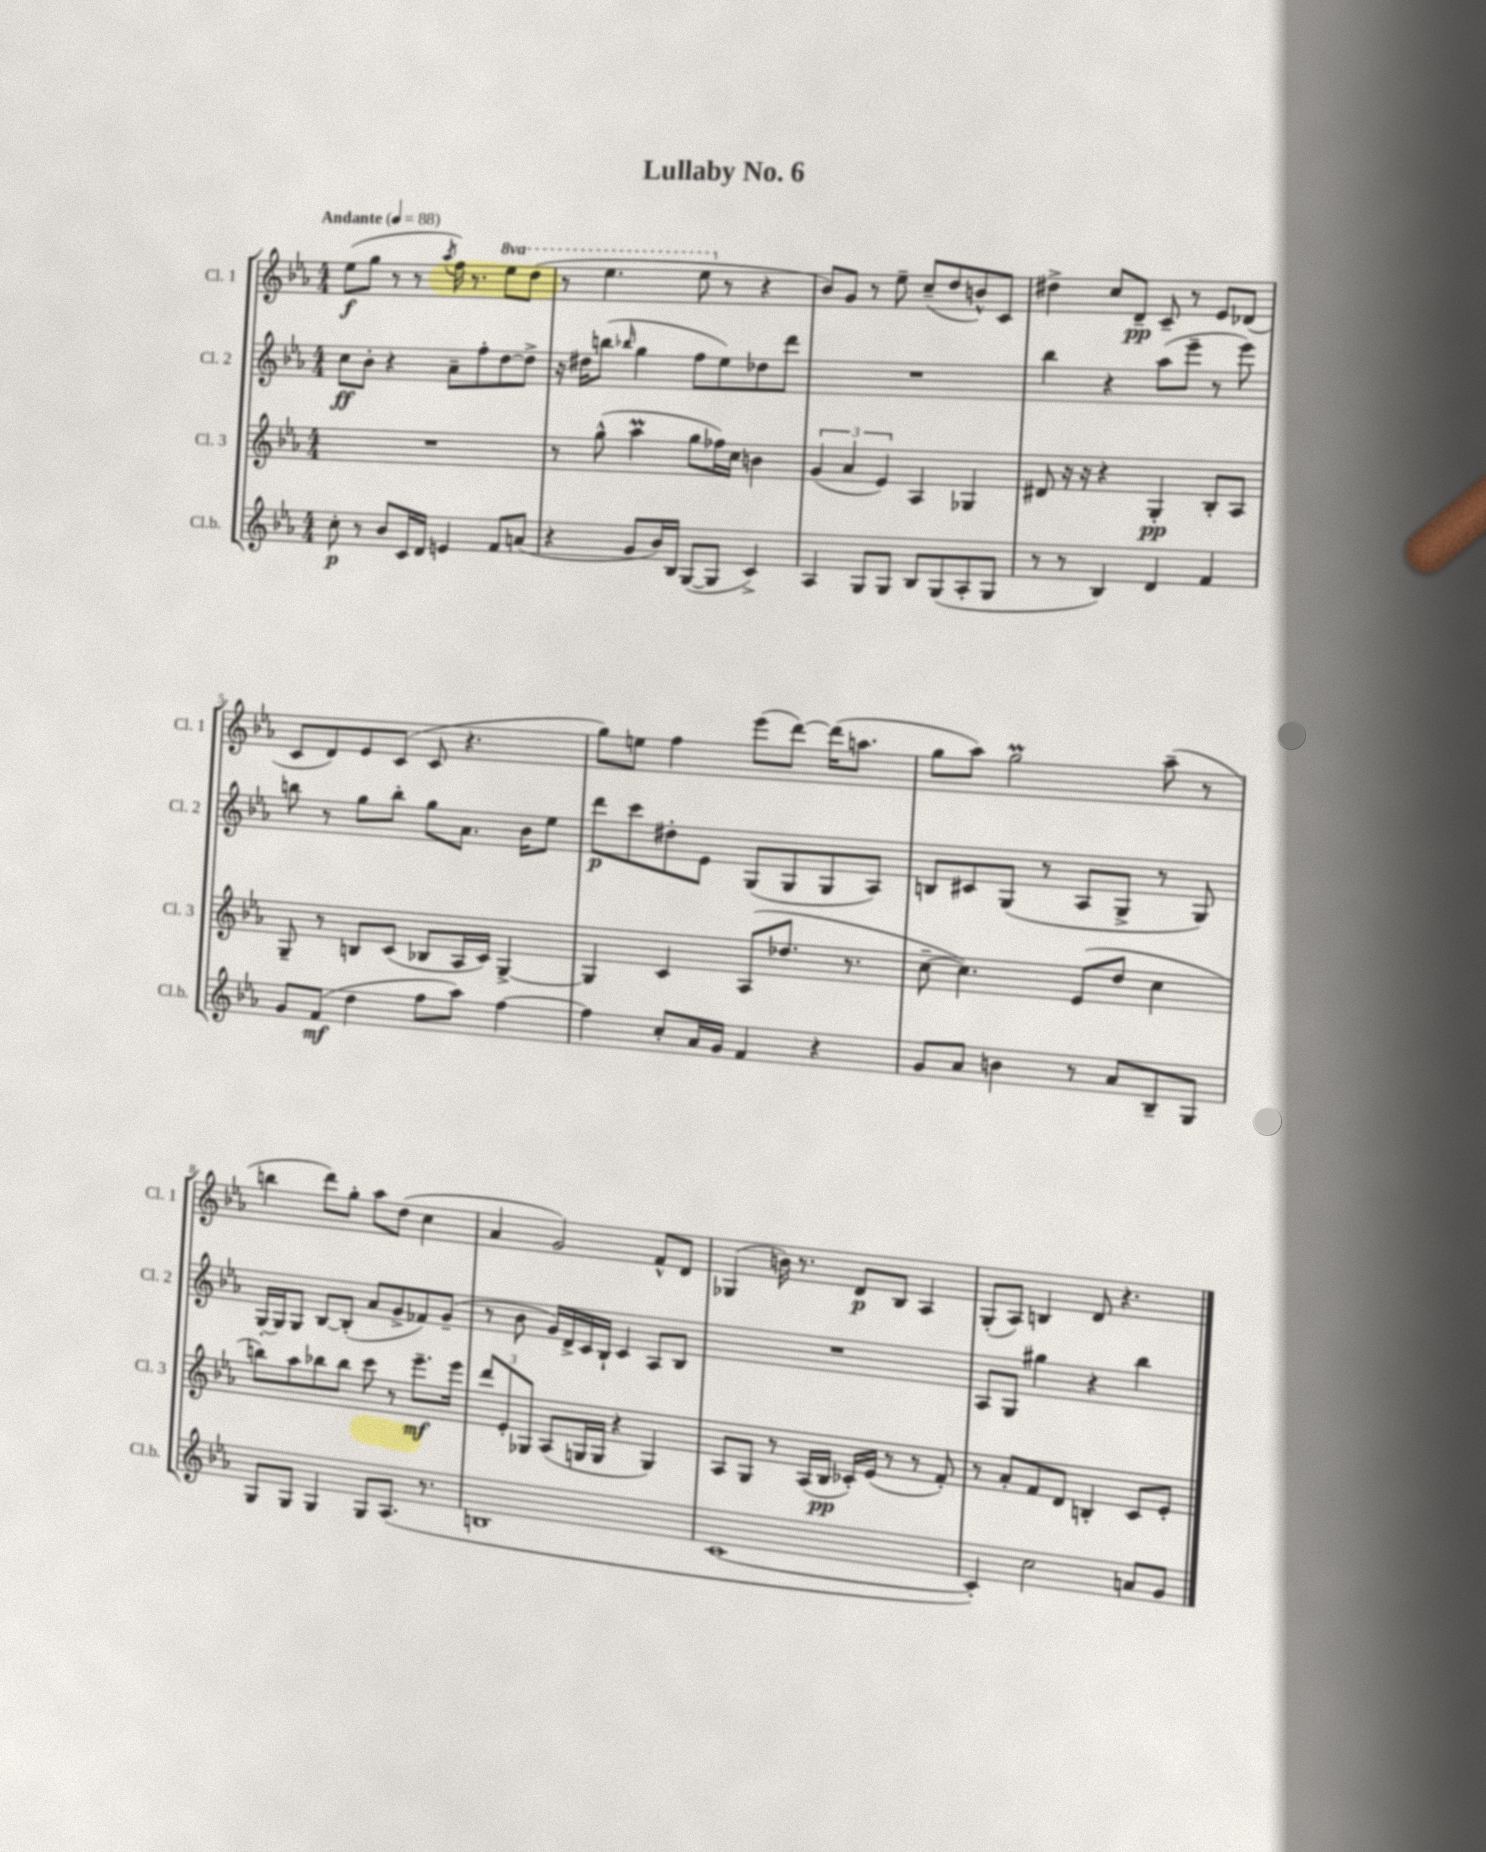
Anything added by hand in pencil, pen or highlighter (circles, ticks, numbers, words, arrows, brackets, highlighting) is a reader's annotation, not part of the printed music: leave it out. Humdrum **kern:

**kern	**kern	**kern	**kern
*staff4	*staff3	*staff2	*staff1
*clefG2	*clefG2	*clefG2	*clefG2
*k[b-e-a-]	*k[b-e-a-]	*k[b-e-a-]	*k[b-e-a-]
*M4/4	*M4/4	*M4/4	*M4/4
*MM88	*MM88	*MM88	*MM88
8cc'	1r	8cc	(8ee-
8r	.	8b-'	8gg
8b-	.	4r	8r
16c	.	.	8r
16d	.	.	.
.	.	.	8qaa-
4e	.	8a-~	16ff)
.	.	.	8.r
.	.	8ff'	.
8f	.	[8dd	8eee-
(8a	.	8dd^]	(8ddd
=	=	=	=
4r	8r	16r	8r
.	.	16dd#	.
.	(8gg^^	(8bb	4.eee-
.	.	16qqbb-	.
8g	4aa-	4gg	.
16b-)	.	.	.
16B-	.	.	.
([8G	8gg	8ff	8eee-
8G]	16ff-)	8ee-)	8r
.	16cc	.	.
4c^)	4b	8dd-	4r
.	.	8ddd	.
=	=	=	=
4A-	(6g	1r	8b-)
.	.	.	8g
.	6a-	.	.
8G	.	.	8r
.	6e-)	.	.
8G	.	.	8ee-~
8B-	4A-	.	(8cc~
(8G	.	.	8dd
8A-'	4G-	.	8b^^)
8G	.	.	8c
=	=	=	=
8r	8d#	4bb-	4dd#^
8r	16r	.	.
.	16r	.	.
4B-)	4r	4r	8cc
.	.	.	8d~
4d	4G'	(8aa-	8c~
.	.	8eee-~	8r
4f	8B-'	8r	8e-
.	8A-	8eee-)	(8d-
=	=	=	=
8g	8G~	8bb	8c
(8f	8r	8r	8d)
4dd	8B	8gg	8e-
.	(8c	8bb'	(8c
8ff	8B-	8gg	8c
8aa-)	16A-	8.a-	4.r
.	16c)	.	.
[4ff	[4G^	.	.
.	.	16b-	.
.	.	8ee-	.
=	=	=	=
4ff]	4G]	8ddd	8gg)
.	.	8ccc	8ee
8cc'	4c	8dd#'	4ff
16a-	.	8e-	.
16g	.	.	.
4f	(8A-	(8G	(8eee-
.	8.dd-	8G	[8ddd)
4r	.	8G	(16ddd]
.	8.r	.	8.aa
.	.	8A-)	.
=	=	=	=
8g	[8cc~	8B	8gg
8a-	4.cc])	8c#	8aa-)
4b	.	(8G	2gg
.	.	8r	.
8r	(8e-	8A-	.
8a-	8dd	8G^	.
8B-~	4cc	8r	(8aa-~
8G	.	8G)	8r
=	=	=	=
8G	8bb)	[16G'	4bb
.	.	16G]	.
8G	8aa-	8G	.
4G	8bb-	[8B-	8ddd)
.	8bb-	(8B-']	8gg'
8G	8ccc	8a-	8aa-
(8.A-	8r	8g^	(8dd
.	8.eee-~	8f-)	4cc
8.r	.	.	.
.	.	(8g~	.
.	16eee-	.	.
=	=	=	=
1B	12ddd	8r	4a-
.	12e-'	.	.
.	.	8b-	.
.	12G-	.	.
.	(8A-	16g)	2g)
.	.	16d^	.
.	16G	16c	.
.	16G	16B-`	.
.	4r	4c	.
.	4G)	8A-	8f^^
.	.	8B-	8d
=	=	=	=
[1c	8A-	1r	(4G-
.	8G	.	.
.	8r	.	16b)
.	.	.	8.r
.	(16A-	.	.
.	16B-	.	.
.	16c-')	.	8d
.	(16e-	.	.
.	8r	.	8B-
.	8r	.	4A-
.	8f')	.	.
=	=	=	=
4c'])	8r	8A-	(8G'
.	8a-'	8G	8A-)
2cc	8f	4gg#	4B
.	8d	.	.
.	4B'	4r	8d
.	.	.	4.r
8a	8c	4bb-	.
8g	8e-'	.	.
==	==	==	==
*-	*-	*-	*-
